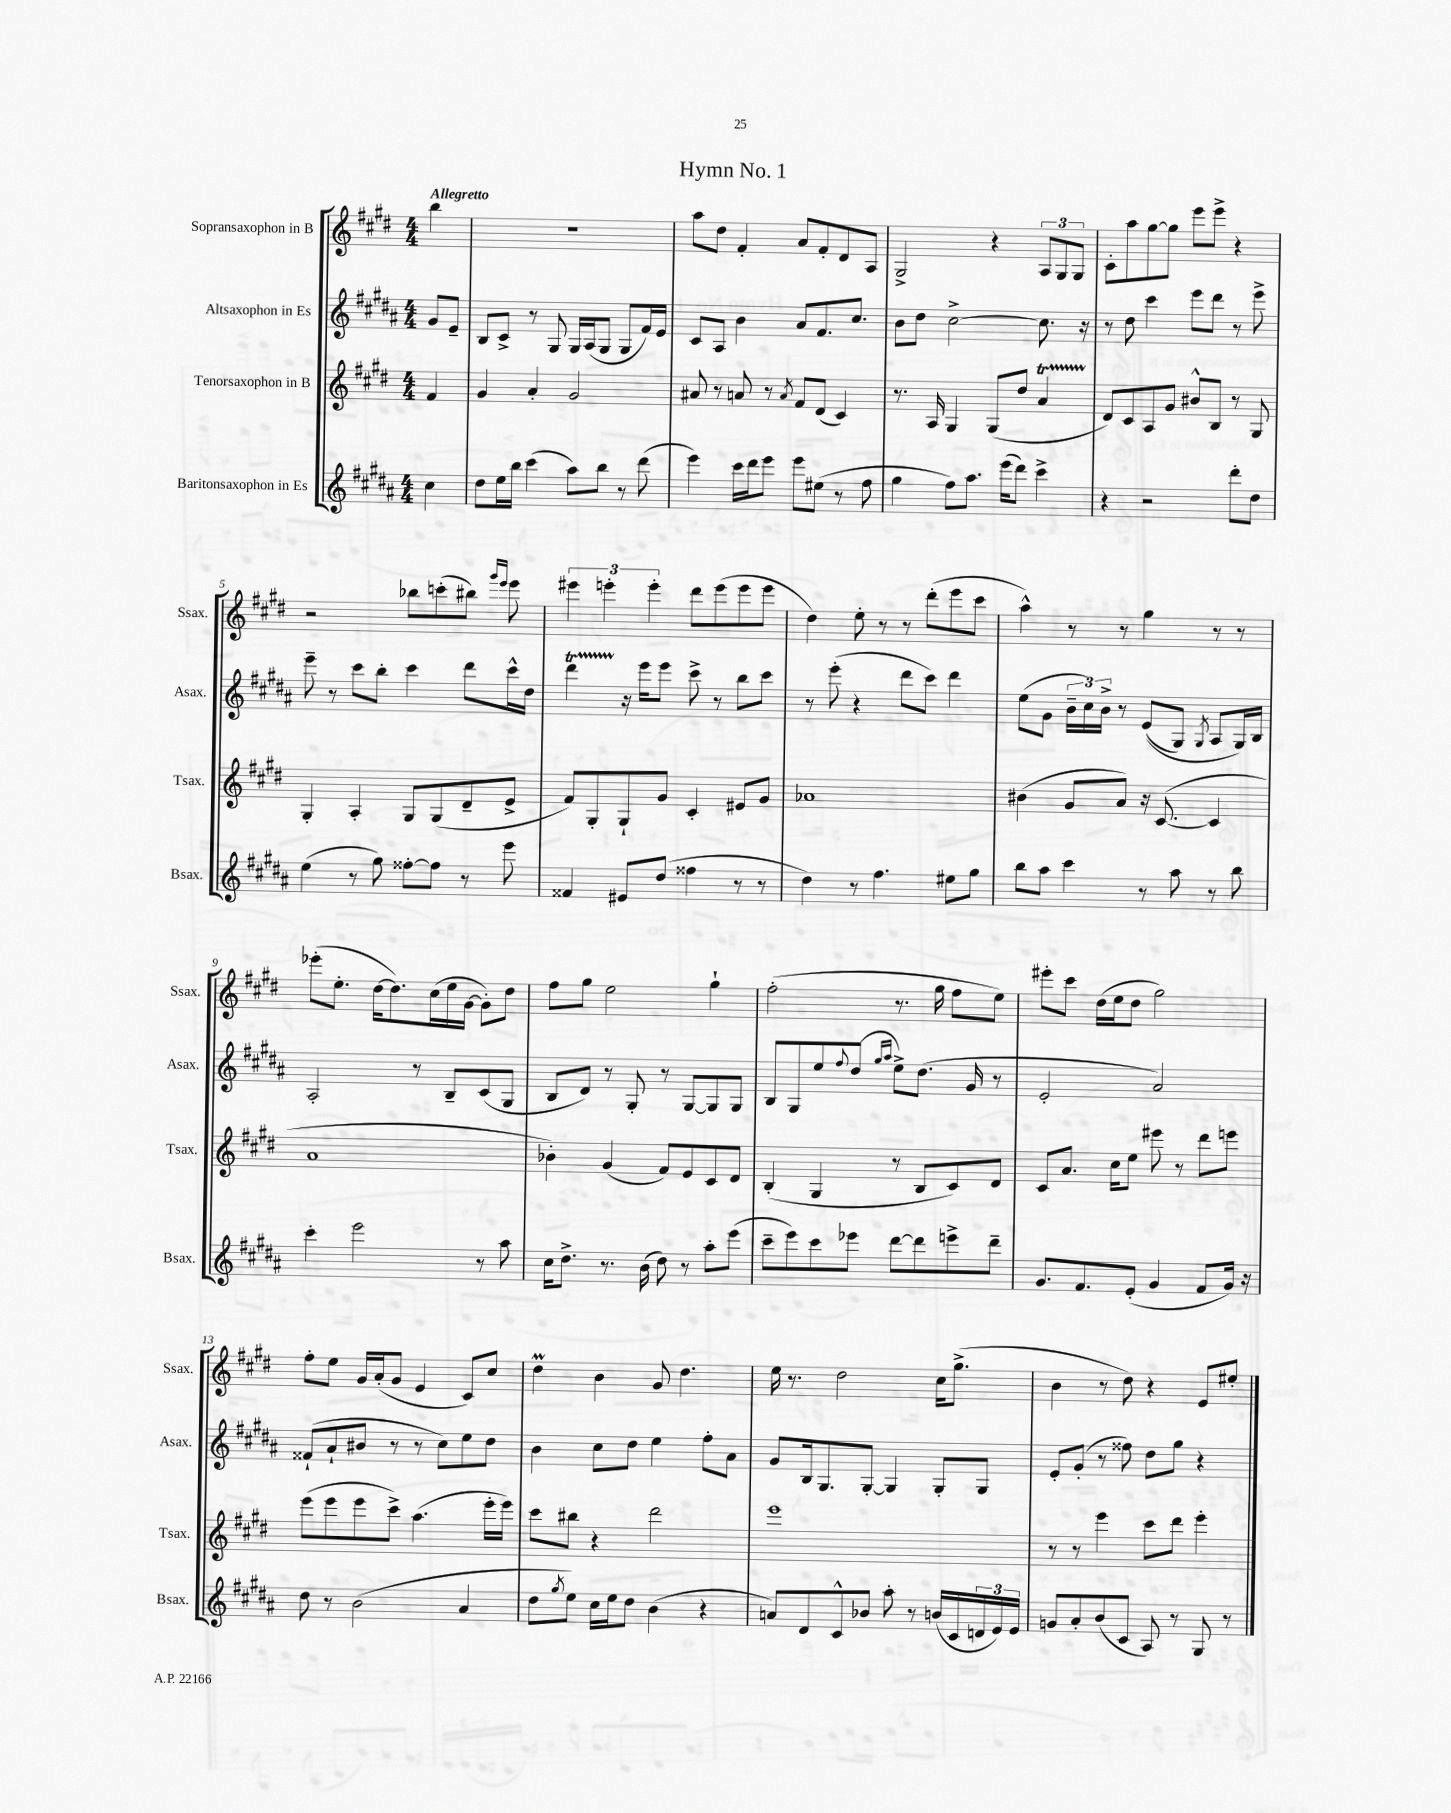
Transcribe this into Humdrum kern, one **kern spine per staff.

**kern	**kern	**kern	**kern
*part4	*part3	*part2	*part1
*staff4	*staff3	*staff2	*staff1
*I"Baritonsaxophon in Es	*I"Tenorsaxophon in B	*I"Altsaxophon in Es	*I"Sopransaxophon in B
*I'Bsax.	*I'Tsax.	*I'Asax.	*I'Ssax.
*clefG2	*clefG2	*clefG2	*clefG2
*k[f#c#g#d#a#]	*k[f#c#g#d#]	*k[f#c#g#d#a#]	*k[f#c#g#d#]
*M4/4	*M4/4	*M4/4	*M4/4
=	=	=	=
!	!	!	!LO:TX:a:B:t=Allegretto
4cc#\	4f#/	8g#/L	4bb\
.	.	8e~/J	.
=1	=1	=1	=1
8dd#\L	4g#/	8B/L	1r
16ee\L	.	8c#^/J	.
16bb\JJ	.	.	.
(4ccc#\	4a'/	8r	.
.	.	8G#/	.
8aa#\L)	2g#/	16G#/LL	.
.	.	(16A#/J	.
8bb\J	.	8G#/J	.
8r	.	8G#/L	.
(8ddd#\	.	16f#/L)	.
.	.	16e/JJ	.
=2	=2	=2	=2
4eee\)	8a#X/	8c#/L	8aa\L
.	8r	8A#/J	8dd#\J
16ccc#\LL	8an/	4b\	4f#'/
16ddd#\J	.	.	.
8eee\J	8r	.	.
.	8qa/	.	.
8eee\L	8f#/L	8a#/L	8a/L
(8ee#X\J	(8d#/J	8.f#/	8f#'/
8r	4c#/)	.	8d#/
.	.	8.cc#/J	.
8ff#\	.	.	8A/J
=3	=3	=3	=3
4gg#\	8.r	8b\L	2G#^/
.	.	8dd#\J	.
.	16A/	.	.
8ff#\L)	4G#/	[2cc#^\	.
8.aa#\J	.	.	.
.	(8G#/L	.	4r
(16eee\KL	.	.	.
8ddd#\J)	8dd#/J	.	.
4ccc#^\	4aT/	8.cc#\]	12A/L
.	.	.	12G#/
.	.	.	12G#/J
.	.	16r	.
=4	=4	=4	=4
4r	8d#/L)	8r	8c#'\L
.	8c#/	8dd#\	8aa\
2r	8A/	4ccc#\	[8gg#\
.	8g#/J	.	8gg#\J]
.	8b#X^^/L	8eee\L	8eee\L
.	8B/J	8ddd#\J	8eee^\J
8ddd#'\L	8r	8r	4r
8dd#\J	8G#/	8eee^\	.
!!LO:LB:g=z
=5	=5	=5	=5
(4ee\	4G#'/	8eee~\	2r
.	.	8r	.
8r	4A'/	8ccc#\L	.
8gg#\)	.	8bb'\J	.
[8ff##X'\L	8G#/L	4ccc#\	8bb-X\L
8ff##\J]	(8G#/	.	(8cccn'\
8r	8d#~/	8ddd#\L	8bb#X\J)
.	.	.	16qqggg#/LL
.	.	.	16qqeee/JJ
8eee\	8e^/J	16ccc#^^\L	8eee\
.	.	16dd#\JJ	.
=6	=6	=6	=6
4f##X/	8f#/L)	4ddd#t\	6eee#X\
.	8G#'/	.	.
.	.	.	6eeen'\
8e#X/L	8G#`/	16r	.
.	.	16eee\KL	.
.	.	.	6eee'\
(8dd#/J	8g#/J	8eee\J	.
4ff##X\	4c#'/	8ccc#^\	8ddd#\L
.	.	8r	(8eee\
8r	8e#X/L	8bb\L	8eee\
8r	8g#/J	8ccc#\J	8eee\J
=7	=7	=7	=7
4dd#\)	1a-X	8r	4dd#\)
.	.	(8eee'\	.
8r	.	4r	8ee'\
4.ff#\	.	.	8r
.	.	8ddd#\L	8r
.	.	8ccc#\J)	(8ddd#'\L
8ee#X\L	.	4ddd#\	8eee\
8gg#\J	.	.	8ccc#\J
=8	=8	=8	=8
8bb\L	(4b#X\	(8ee\L	4aa^^\)
8aa#\J	.	8g#\J	.
4ccc#\	8g#/L	24b~\LL	8r
.	.	24cc#\)	.
.	.	24b^\JJ	.
.	8a/J)	8r	8r
8r	16r	((8e/L	4gg#\
.	([8.c#/	.	.
8aa#\	.	8G#/J)	.
.	.	8qG#/	.
8r	4c#/]	8A#/L	8r
8bb\	.	16G#/L)	8r
.	.	16B/JJ	.
!!LO:LB:g=z
=9	=9	=9	=9
4ccc#'\	1a	2A#'/	(8eee-X'\L
.	.	.	8.ee'\J
2eee\	.	.	.
.	.	.	[16dd#\KL
.	.	.	8.dd#\])
.	.	8r	.
.	.	.	(16cc#\L
.	.	8B~/L	16ee\
.	.	.	[16g#\JJ
8r	.	(8c#/	8g#'\L])
8aa#\	.	8G#/J	8dd#\J
=10	=10	=10	=10
16cc#\KL	4b-X'\)	8B/L	8ff#\L
8.dd#^\J	.	.	.
.	.	8d#/J)	8gg#\J
8.r	(4g#/	8r	2ee\
.	.	8G#'/	.
(16b\	.	.	.
8dd#\)	8f#/L)	8r	.
8r	8e/	[8G#/L	.
8aa#'\L	8c#/	8G#/]	4gg#`\
(8eee\J	8d#/J	8G#/J	.
=11	=11	=11	=11
8ccc#~\L	(4B'/	8B/L	(2ff#'\
8eee\)	.	8G#/	.
8ccc#\	4G#/	8ee/	.
.	.	8qqff#/	.
8eee-X\J	.	(8dd#/J	.
.	.	16qqgg#/LL	.
.	.	16qqaa#/JJ	.
[8ddd#\L	8r	8ee^\L)	8.r
8ddd#\]	8B/L	(8.dd#\J	.
.	.	.	16gg#\
8eeen^\	8c#/)	.	8ff#\L
.	.	16g#/	.
8ddd#~\J	8d#/J	8r	8ee\J)
=12	=12	=12	=12
8.g#/L	8c#/L	2e'/	8eee#X'\L
.	8.a/J	.	8ccc#\J
8.f#/	.	.	.
.	.	.	(16dd#\LL
.	16cc#\KL	.	16ee\J
(8e'/J	8ee\J	.	8dd#\J
4g#/	8eee#X\	2a#/)	2gg#\)
.	8r	.	.
8f#/L	8ddd#\L	.	.
16g#/Jk)	8eeen\J	.	.
16r	.	.	.
!!LO:LB:g=z
=13	=13	=13	=13
8dd#\	(8eee\L	(8f##X`/L	8ff#'\L
8r	8eee\	8a#`/	8ee\J
(2b\	8eee\	8b#X/J	16g#/LL
.	.	.	(16a'/J
.	8ccc#^\J)	8r	8g#/J
.	(4.aa\	8r	4e/
.	.	8cc#\L)	.
4a#/	.	8ee\	8c#/L)
.	16eee'\LL	8dd#\J	8cc#/J
.	16eee\JJ)	.	.
=14	=14	=14	=14
8dd#\L	8ccc#\L	4b\	4dd#m\
8qgg#/	.	.	.
8ee\J)	8bb#X\J	.	.
16cc#\LL	4r	8cc#\L	4b\
16ee\J	.	.	.
8dd#\J	.	8dd#\J	.
(4b\	2ddd#\	4ee\	8g#/
.	.	.	4.dd#\
4r	.	8ff#'\L	.
.	.	8a#\J	.
=15	=15	=15	=15
8an/L)	1eee	8g#/L	16ee\
.	.	.	8.r
8d#/	.	16B/k	.
.	.	8.G#/	.
8c#^^/	.	.	2dd#\
8b-X/J	.	[8G#'/J	.
8aa#'\	.	4G#/]	.
8r	.	.	.
(16bn/LL	.	8G#'/L	16cc#\KL
16c#/	.	.	(8.gg#^\J
24dn/	.	8G#/J	.
24e/)	.	.	.
24e/JJ	.	.	.
=16	=16	=16	=16
8gn/L	8r	8e'/L	4b\
8a#'/	8r	(8g#'/J	.
(8b/	4eee\	8r	8r
8c#/J	.	8ff##X\)	8dd#\)
8A#/)	8ccc#\L	8dd#\L	4r
8r	8ddd#\J	8gg#\J	.
8G#/	4eee'\	4r	8e/L
8r	.	.	8ee#X'/J
==	==	==	==
*-	*-	*-	*-
